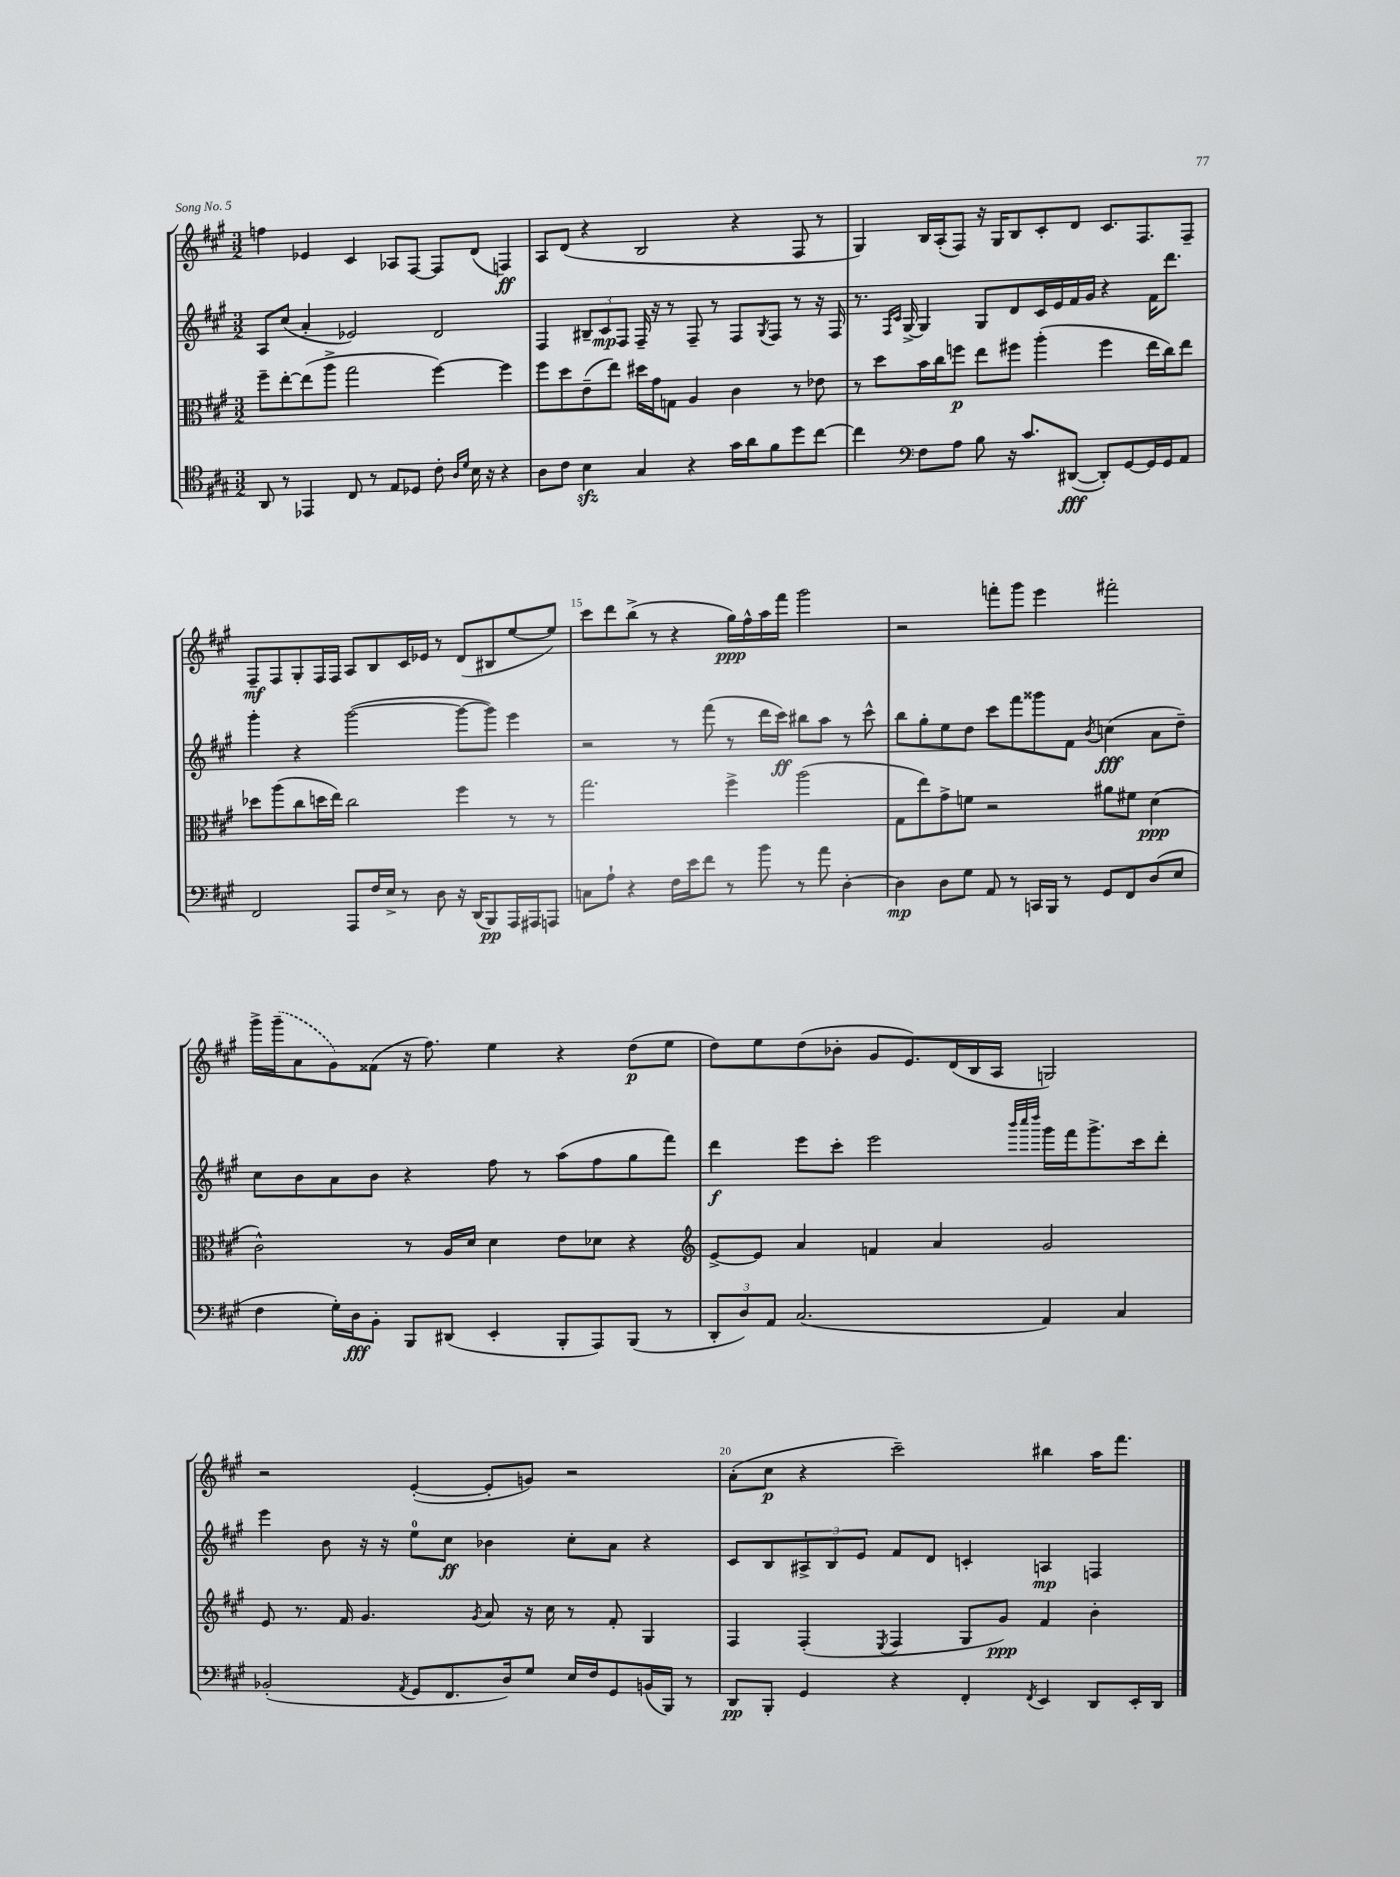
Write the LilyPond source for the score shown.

<<
\new StaffGroup <<
\new Staff = "s0" {
    \clef treble \key a \major \numericTimeSignature \time 3/2
    f''4 ees'4 cis'4 aes8 fis8~ fis8 d'8( f4\ff) |
    a8 d'8( r4 b2 r4 fis8 r8 |
    gis4) b16 a16-.( fis8) r16 gis16 b8 cis'8-. d'8 cis'8. fis8. fis8-- |
    fis8--\mf fis8 gis8-. fis16 fis16 a8 b8 cis'16 ees'16 r8 d'8( bis8 e''8~ e''8) |
    cis'''8 d'''8 b''8->( r8 r4 gis''16\ppp) fis''16-^ a''16 fis'''16 gis'''2 |
    r2 f'''8-. gis'''8 e'''4 fis'''2-. |
    gis'''16-> \once \slurDashed gis'''16--( a'8 gis'8) fisis'8( r16 fis''8.) e''4 r4 d''8\p( e''8 |
    d''8) e''8 d''8( bes'8-. gis'8 e'8.) d'16( b16 a16 g2) |
    r2 e'4~-.( e'8-. g'8) r2 |
    a'8-.( cis''8\p r4 cis'''2--) bis''4 a''16 fis'''8. \bar "|." |
}
\new Staff = "s1" {
    \clef treble \key a \major \numericTimeSignature \time 3/2
    a8 cis''8( a'4-. ees'2) d'2 |
    fis4 \tuplet 3/2 { bis8-- cis'8\mp fis8 } fis16-- r16 r8 fis8-- r8 fis8 \acciaccatura { gis8 } fis8 r8 r16 fis16 |
    r8. \grace { fis16 cis'16 } gis16~-> gis4 gis8 d'8 cis'16 e'16 fis'16 gis'16 r4 fis'16 d'''8. |
    gis'''4-. r4 gis'''2~( gis'''8~ gis'''8) e'''4 |
    r2 r8 fis'''8( r8 d'''16 cis'''16\ff) bis''8 a''8 r8 cis'''8-^ |
    b''8 gis''8-. e''8 d''8 cis'''8 fis'''8 gisis'''8 fis'8 \acciaccatura { b'8 } c''4\fff( a'8 d''8--) |
    cis''8 b'8 a'8 b'8 r4 fis''8 r8 a''8( fis''8 gis''8 fis'''8) |
    d'''4\f e'''8 cis'''8-. e'''2 \grace { b'''32 cis''''32 d''''32 } gis'''16 fis'''16 gis'''8.-> cis'''16 d'''8-. |
    e'''4 b'8 r16 r16 e''8-0 cis''8\ff bes'4 cis''8-. a'8 r4 |
    cis'8 b8 \tuplet 3/2 { ais8-> b8 e'8 } fis'8 d'8 c'4-. a4\mp f4 \bar "|." |
}
\new Staff = "s2" {
    \clef alto \key a \major \numericTimeSignature \time 3/2
    fis''8-- e''8~-. e''8( a''8-> gis''2 fis''4~) fis''4 |
    fis''8 d''8 e'8--( e''8) dis''16 gis'16 g8 a4 cis'4 r8 ees'8 |
    r8 d''8 b'16 cis''16 f''8\p e''8 fis''8 a''4-.( fis''4 e''16 cis''16) e''8 |
    des''8 a''8( cis''8 d''16 e''16) cis''2 fis''4 r8 r8 |
    gis''2. fis''4-> a''2( |
    gis8 e''8) gis'8-> f'8 r2 ais'8 fis'8 d'4\ppp( |
    cis'2-^) r8 a16 d'16 d'4 e'8 des'8 r4 |
    \clef treble e'8~-> e'8 a'4 f'4 a'4 gis'2 |
    e'8 r8. fis'16 gis'4. \acciaccatura { gis'8 } a'8 r16 cis''16 r8 fis'8-. gis4 |
    fis4 fis4-.( \acciaccatura { e8 } fis4 gis8 gis'8\ppp) fis'4 b'4-. \bar "|." |
}
\new Staff = "s3" {
    \clef tenor \key a \major \numericTimeSignature \time 3/2
    a,8 r8 ees,4 cis8 r8 e8 des8 cis'8-. \grace { a16 d'16 } b16 r16 r4 |
    a8 cis'8 b4\sfz gis4 r4 gis'16 a'16 fis'8 d''8 cis''8~ |
    cis''4 \clef bass fis8 a8 b8 r16 cis'8. dis,8~\fff( dis,8-.) gis,8~ gis,16 gis,16 a,8 |
    fis,2 a,,8 fis16 e16-> r8 d8 r16 d,16( b,,8\pp) a,,16 ais,,16 a,,8 |
    c8 a8-! r4 fis16 e'16 fis'8 r8 b'8 r8 a'8 d4~-. |
    d4\mp d8 gis8 a,8 r8 c,16 b,,16 r8 gis,8 fis,8 d8( e8 |
    fis4 gis16-.) d16\fff b,8-. b,,8 dis,8( e,4-. b,,8-. a,,8) b,,8( r8 |
    \tuplet 3/2 { d,8-. d8) a,8 } cis2.( a,4) cis4 |
    bes,2-.( \acciaccatura { a,8 } gis,8 fis,8. d16) gis8 e16 fis16 gis,8 b,16( b,,16) r8 |
    d,8\pp b,,8-. gis,4 r4 fis,4-. \acciaccatura { fis,8 } e,4 d,8 e,16-. d,16 \bar "|." |
}
>>
>>
\layout { \context { \Score currentBarNumber = #11 \override BarNumber.break-visibility = ##(#f #t #t) barNumberVisibility = #(every-nth-bar-number-visible 5) } }
